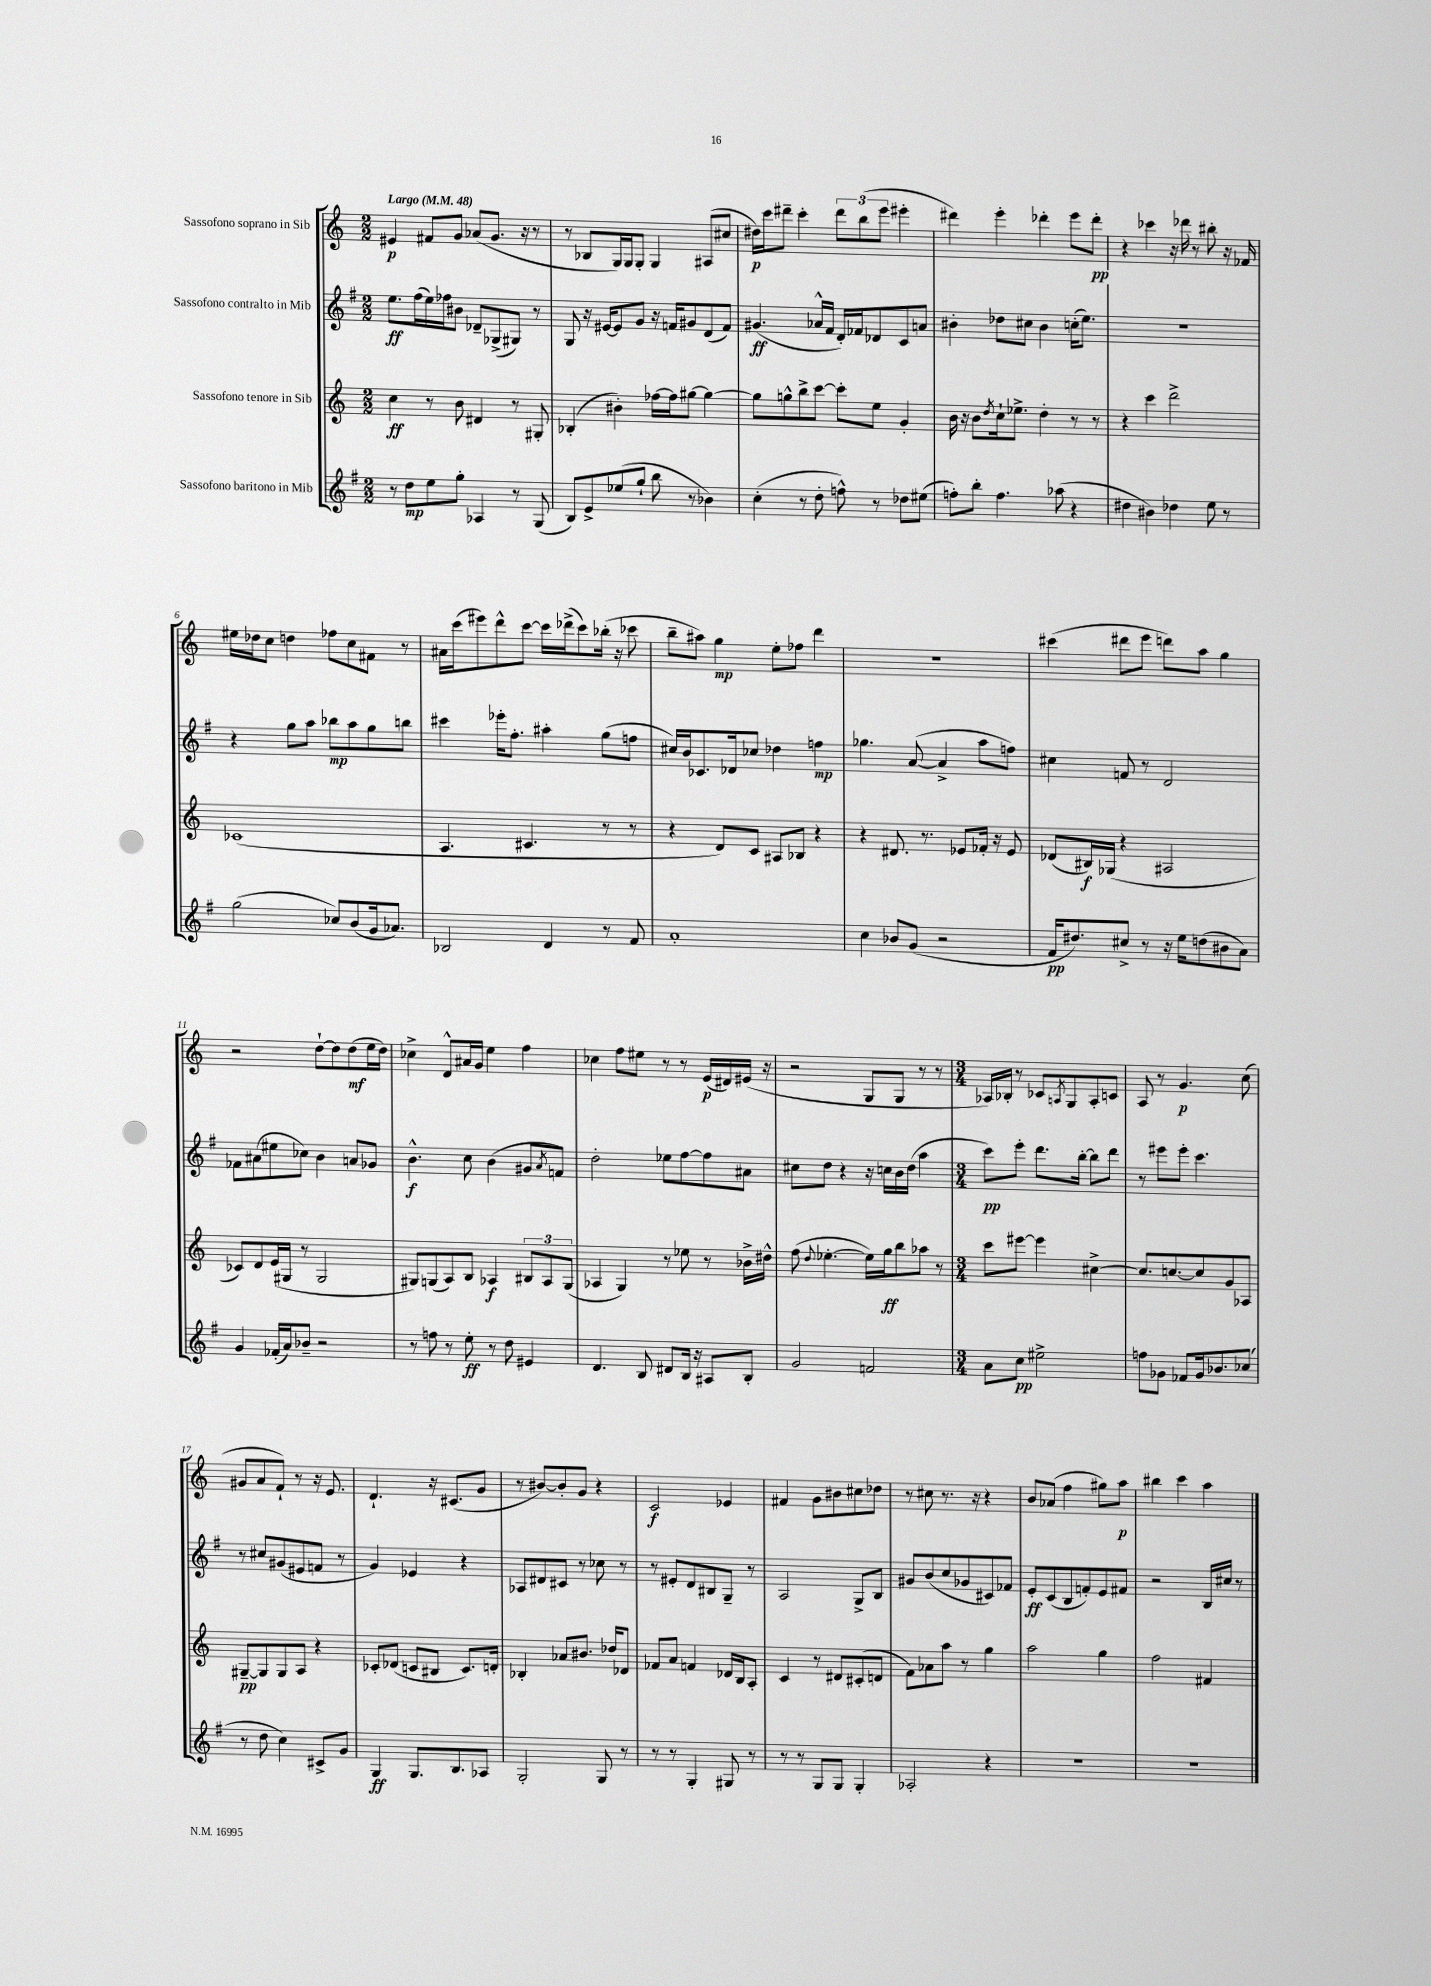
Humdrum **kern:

**kern	**kern	**kern	**kern
*staff4	*staff3	*staff2	*staff1
*clefG2	*clefG2	*clefG2	*clefG2
*k[f#]	*k[]	*k[f#]	*k[]
*M2/2	*M2/2	*M2/2	*M2/2
*MM48	*MM48	*MM48	*MM48
8r	4cc	8.ee	4e#
8dd	.	.	.
.	.	(16ff#	.
8ee	8r	16ee)	8f#
.	.	16ff-	.
8gg'	8b	8b#	8g
4A-	4d#	8d-~	(8a-
.	.	(8G-^	8.g
8r	8r	8G#)	.
.	.	.	16r
(8G	8G#'	8r	8r
=	=	=	=
8B)	(4B-'	8G	8r
8e^	.	16r	8B-
.	.	[16e#	.
(8ee-	4b#')	8e#]	16G)
.	.	.	16G
8gg`	.	8g	8G'
8bb	[16ff-	16r	4G
.	16ff-]	16f	.
8r	[8gg#	8g#	.
4b-)	4gg#_	(8d	(8A#
.	.	8f)	8cc#
=	=	=	=
(4cc'	8gg#]	(4.g#	16dd#)
.	.	.	16ccc
.	8gg^^	.	8ddd#~
8r	8bb^	.	4ccc'
8dd'	[8ccc	16a-^^	.
.	.	16f#	.
8ff^^)	8ccc']	16d')	12ddd#
.	.	16f-	.
.	.	.	(12bb
8r	8ee	8d-	.
.	.	.	12eee
8dd-	4g'	8c	4eee#'
(8ee#	.	8a	.
=	=	=	=
8ff')	16b	4b#'	4ddd#)
.	16r	.	.
8bb'	8b	.	.
.	8qdd	.	.
4.ff	16cc`	8dd-	4eee'
.	8.ee-^	.	.
.	.	8cc#	.
.	4dd'	4b#	4ddd-'
(8aa-	.	.	.
4r	8r	(16cc'	8eee
.	.	8.ee)	.
.	8r	.	8ddd-'
=	=	=	=
4dd#	4r	1r	4r
4b#)	4ccc	.	4ccc-
4dd-	2ddd^	.	16r
.	.	.	16ddd-
.	.	.	8r
8ee	.	.	8bb#'
8r	.	.	16r
.	.	.	16f-
=	=	=	=
(2gg	(1c-	4r	16ee#
.	.	.	16dd-
.	.	.	8cc
.	.	8gg	4dd
.	.	8aa	.
8cc-)	.	8bb-	8ff-
(8b	.	8aa	8cc
16g	.	8gg	8f#
8.a-)	.	.	.
.	.	8bb	8r
=	=	=	=
2B-	4.A	4ccc#	16a#
.	.	.	(16ccc
.	.	.	8eee#)
.	.	16eee-'	8ddd^^
.	.	8.ff#'	.
.	4.c#	.	[8ccc
4d	.	4aa#'	16ccc]
.	.	.	(16ddd-^
.	.	.	8ccc)
8r	8r	(8gg	(16bb-'
.	.	.	16r
8f#	8r	8ff	8ccc-
=	=	=	=
1a'	4r	16cc#)	8bb~
.	.	16b	.
.	.	8.c-	8aa#)
.	8d)	.	4gg
.	.	16d-	.
.	8c	8cc-	.
.	8A#	4dd-	8ee'
.	8B-	.	8ff-
.	4r	4ff	4ddd
=	=	=	=
4cc	4r	4.gg-	1r
8b-	8.d#	.	.
(8g	.	([8a	.
.	8.r	.	.
2r	.	4a^]	.
.	8e-	.	.
.	16f-'	8aa	.
.	16r	.	.
.	8e-	8ff)	.
=	=	=	=
16f#	(8d-	4cc#	(4ccc#
8.dd#)	.	.	.
.	16B#)	.	.
.	(16G-	.	.
8cc#^	4r	8f	8ddd#
8r	.	8r	8eee
16r	2A#	2d	8ddd)
16ee	.	.	.
(8dd	.	.	8aa
8b#	.	.	4gg
8a)	.	.	.
=	=	=	=
4g	8c-)	8f-	2r
.	8d	(8a#	.
(16f-'	(16e	8ee#	.
16a)	16G#	.	.
8b-~	8r	8cc-)	.
2r	2G#	4b	[8dd`
.	.	.	8dd]
.	.	8a	(8dd
.	.	8g-	16ee
.	.	.	16dd)
=	=	=	=
8r	8G#)	4.b^^	4cc-^
8ff	(8G	.	.
8r	8A)	.	8d^^
8ee'	8B	8cc	16a#
.	.	.	16g
8r	4A-	(4b	4ee
8dd	.	.	.
4e#	12B#	8g#	4ff
.	12A-	.	.
.	.	8qa	.
.	.	8f)	.
.	(12G	.	.
=	=	=	=
4.d	4A-	2dd'	4cc-
.	4G)	.	8ff
8B	.	.	8ee#
8d#	8r	8ee-	8r
16B	8ee-	[8ff#	8r
16r	.	.	.
8A#	8r	8ff#]	(16e
.	.	.	16d#)
8B'	16b-^	8a#	(16e#
.	16dd#^^	.	16r
=	=	=	=
2g	(8ff	8cc#	2r
.	8qqdd	.	.
.	[4.ee-'	8dd	.
.	.	4r	.
2f	16ee-])	16r	8G
.	16gg	16cc	.
.	8bb	16b	8G
.	.	(16dd	.
.	8aa-	4aa	8r
.	8r	.	8r
=	=	=	=
*M3/4	*M3/4	*M3/4	*M3/4
8a	8ccc	8ccc)	16A-)
.	.	.	16B-'
8cc	[8eee#	8eee'	8r
2ee#^	4eee#]	8.ddd	8c-
.	.	.	8qA
.	.	.	8G
.	.	[16bb'	.
.	[4cc#^	8bb]	8A'
.	.	8ddd	8c
=	=	=	=
8ff	8.cc#]	8r	8A
8g-	.	8eee#	8r
.	[8.cc	.	.
8f-	.	8eee#'	4.g
16g-	8cc]	4.ccc	.
8.b-	.	.	.
.	8g	.	.
(8cc-	8A-	.	(8cc
=	=	=	=
8r	[8G#~	8r	8g#
8dd	8G#]	8cc#	8a
4cc)	8G#	(8g#	8f`)
.	8A	8e#	8r
8c#^	4r	8f	16r
.	.	.	8.e
8g	.	8r	.
=	=	=	=
4G	8c-'	4g)	4.d`
.	(8d-	.	.
8.G	8c	4e-	.
.	8B#	.	16r
8.B	.	.	(8.c#
.	8.c)	4r	.
8A-	.	.	8g
.	16d'	.	.
=	=	=	=
2G'	4B-'	8A-	8r
.	.	8d#	[8b#)
.	8a-	8c#	8b#']
.	8.b#	8r	8g
8G	.	8cc-	4r
.	16dd-	.	.
8r	8d-	8r	.
=	=	=	=
8r	8f-	8r	2c
8r	8a	8e#'	.
4G'	4f	8d	.
.	.	8B#	.
8G#	16d-	8G~	4e-
.	16B	.	.
8r	8A'	8r	.
=	=	=	=
8r	4c	2A	4f#
8r	.	.	.
8G	8r	.	8g
8G	8d#	.	8b#
4G'	(8c#'	8G^	8cc#
.	8d	8B	8dd-
=	=	=	=
2A-'	8f)	8g#	8r
.	8a-	(8b	8cc#
.	8aa	8cc	8.r
.	8r	8g-	.
.	.	.	16r
4r	4gg	8c#)	4r
.	.	8f-	.
=	=	=	=
2.r	2aa	8e'	8b
.	.	(8c	(8a-
.	.	8B	4ff
.	.	8f')	.
.	4gg	8e	8gg#)
.	.	8f#	8aa
=	=	=	=
2.r	2ff	2r	4bb#
.	.	.	4ccc
.	4f#	16B	4aa
.	.	16cc#	.
.	.	8r	.
==	==	==	==
*-	*-	*-	*-
